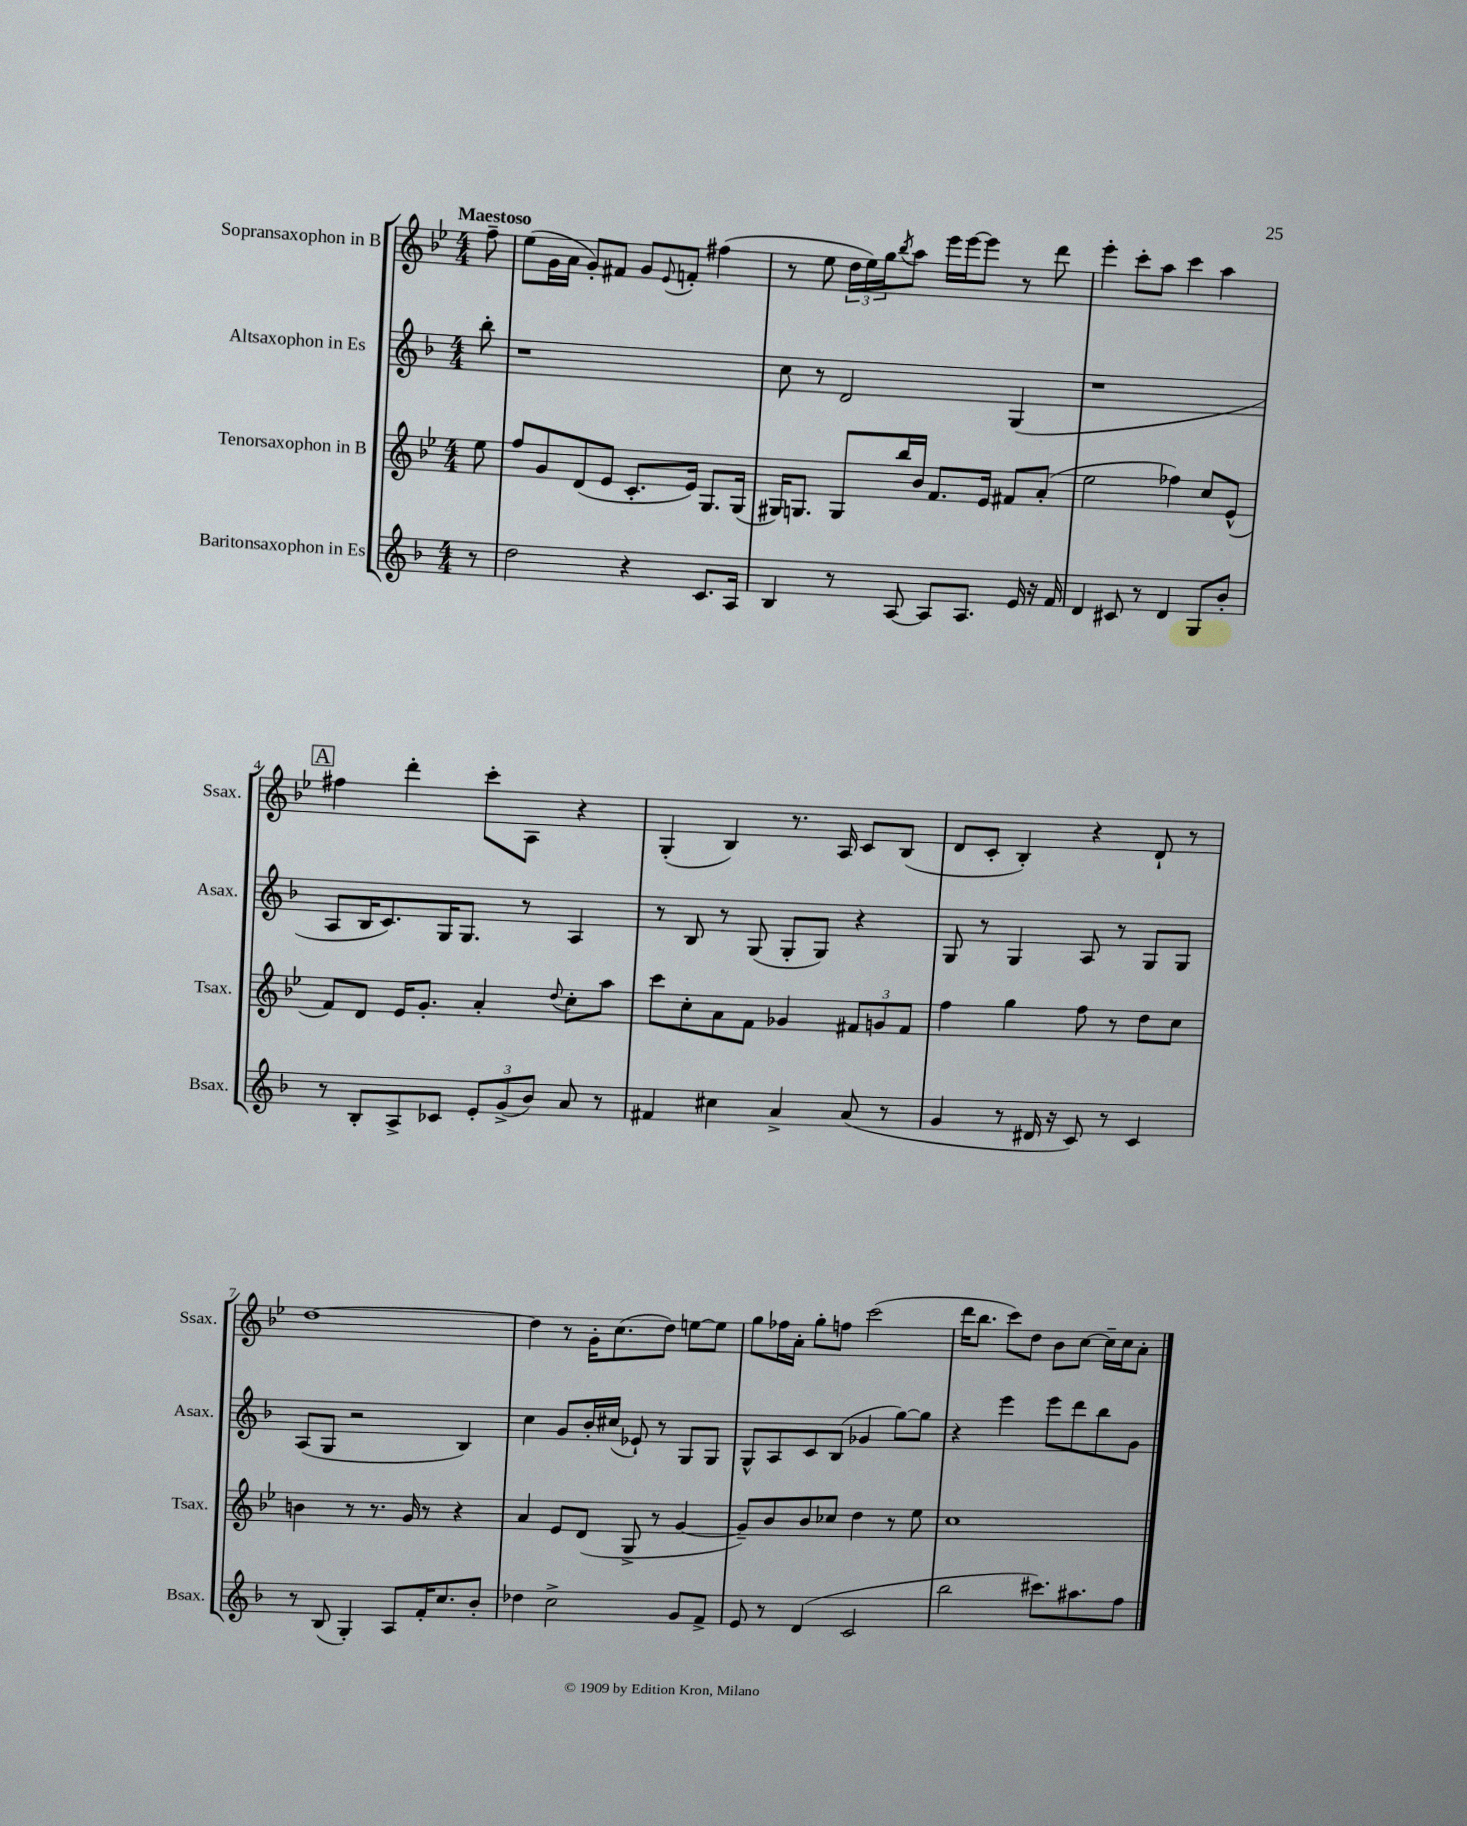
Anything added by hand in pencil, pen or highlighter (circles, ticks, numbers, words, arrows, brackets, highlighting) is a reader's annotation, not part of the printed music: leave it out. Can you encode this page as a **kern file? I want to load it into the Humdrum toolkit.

**kern	**kern	**kern	**kern
*staff4	*staff3	*staff2	*staff1
*clefG2	*clefG2	*clefG2	*clefG2
*k[b-]	*k[b-e-]	*k[b-]	*k[b-e-]
*M4/4	*M4/4	*M4/4	*M4/4
8r	8ee-	8bb-'	8ff~
=	=	=	=
2dd	8ff	1r	(8ee-
.	8g	.	16g
.	.	.	16a
.	(8d	.	8g')
.	8e-	.	8f#
4r	8.c'	.	8g
.	.	.	8qqe-
.	.	.	8f'
.	16e-)	.	.
8.c	8.G	.	(4ff#
16A	(16G	.	.
=	=	=	=
4B-	16G#)	8cc	8r
.	8.G	.	.
.	.	8r	8ee-
8r	8G	2d	24dd
.	.	.	24ee-)
.	.	.	24gg
.	.	.	8qbb-
[8A	16bb-	.	8aa
.	16b-	.	.
8A]	8.f	.	16eee-
.	.	.	[16eee-
8.A	.	.	8eee-]
.	16e-	.	.
.	8f#	(4G	8r
16e	.	.	.
16r	(8a'	.	8ddd
16f	.	.	.
=	=	=	=
4d	2ee-	1r	4eee-'
8c#	.	.	8ccc'
8r	.	.	8aa
4d	4ff-)	.	4ccc
8G	8cc	.	4aa
8b-'	(8e-^^	.	.
=	=	=	=
8r	8f)	8A	4ff#
8B-'	8d	16B-	.
.	.	8.c)	.
8A^	16e-	.	4ddd'
.	8.g'	.	.
8c-	.	16G	.
.	.	8.G	.
12e'	4a'	.	8ccc'
(12g^	.	.	.
.	.	8r	8A
12b-)	.	.	.
.	8qqdd	.	.
8a	8cc'	4A	4r
8r	8aa	.	.
=	=	=	=
4f#	8ccc	8r	(4G'
.	8cc'	8B-	.
4cc#	8a	8r	4B-)
.	8f	(8G	.
4a^	4g-	8G'	8.r
.	.	8G)	.
.	.	.	16A
(8a	12f#	4r	8c
.	12g	.	.
8r	.	.	(8B-
.	12f#	.	.
=	=	=	=
4g	4ff	8G	8d
.	.	8r	8c'
8r	4gg	4G	4B-')
16d#	.	.	.
16r	.	.	.
8c)	8ff	8A	4r
8r	8r	8r	.
4c	8dd	8G	8d`
.	8cc	8G	8r
=	=	=	=
8r	4b	(8A	[1dd
(8B-	.	8G	.
4G')	8r	2r	.
.	8.r	.	.
8A	.	.	.
.	16g	.	.
16f'	8r	.	.
8.cc	.	.	.
.	4r	4B-)	.
8b-'	.	.	.
=	=	=	=
4dd-	4a	4cc	4dd]
2cc^	8e-	8g	8r
.	(8d	16b-'	16g'
.	.	(16cc#	(8.cc
.	8G^	8e-`)	.
.	8r	8r	8dd)
8g	[4g	8G	[8ee
8f^	.	8G	8ee]
=	=	=	=
8e	8g~])	8G^^	8gg
8r	8b-	8A	16ff-
.	.	.	16a'
(4d	8b-	8c	8gg'
.	8cc-	(8B-	8ff
2c	4dd	4g-	(2ccc
.	8r	[8gg)	.
.	8ee-	8gg]	.
=	=	=	=
2bb-	1cc	4r	16ddd
.	.	.	8.bb-
.	.	4eee	8ccc)
.	.	.	8dd
8.ccc#)	.	8eee	8b-
.	.	8ddd	[8cc
8.aa#	.	.	.
.	.	8bb-	16cc~]
.	.	.	16cc
8ff	.	8g	8a'
==	==	==	==
*-	*-	*-	*-
